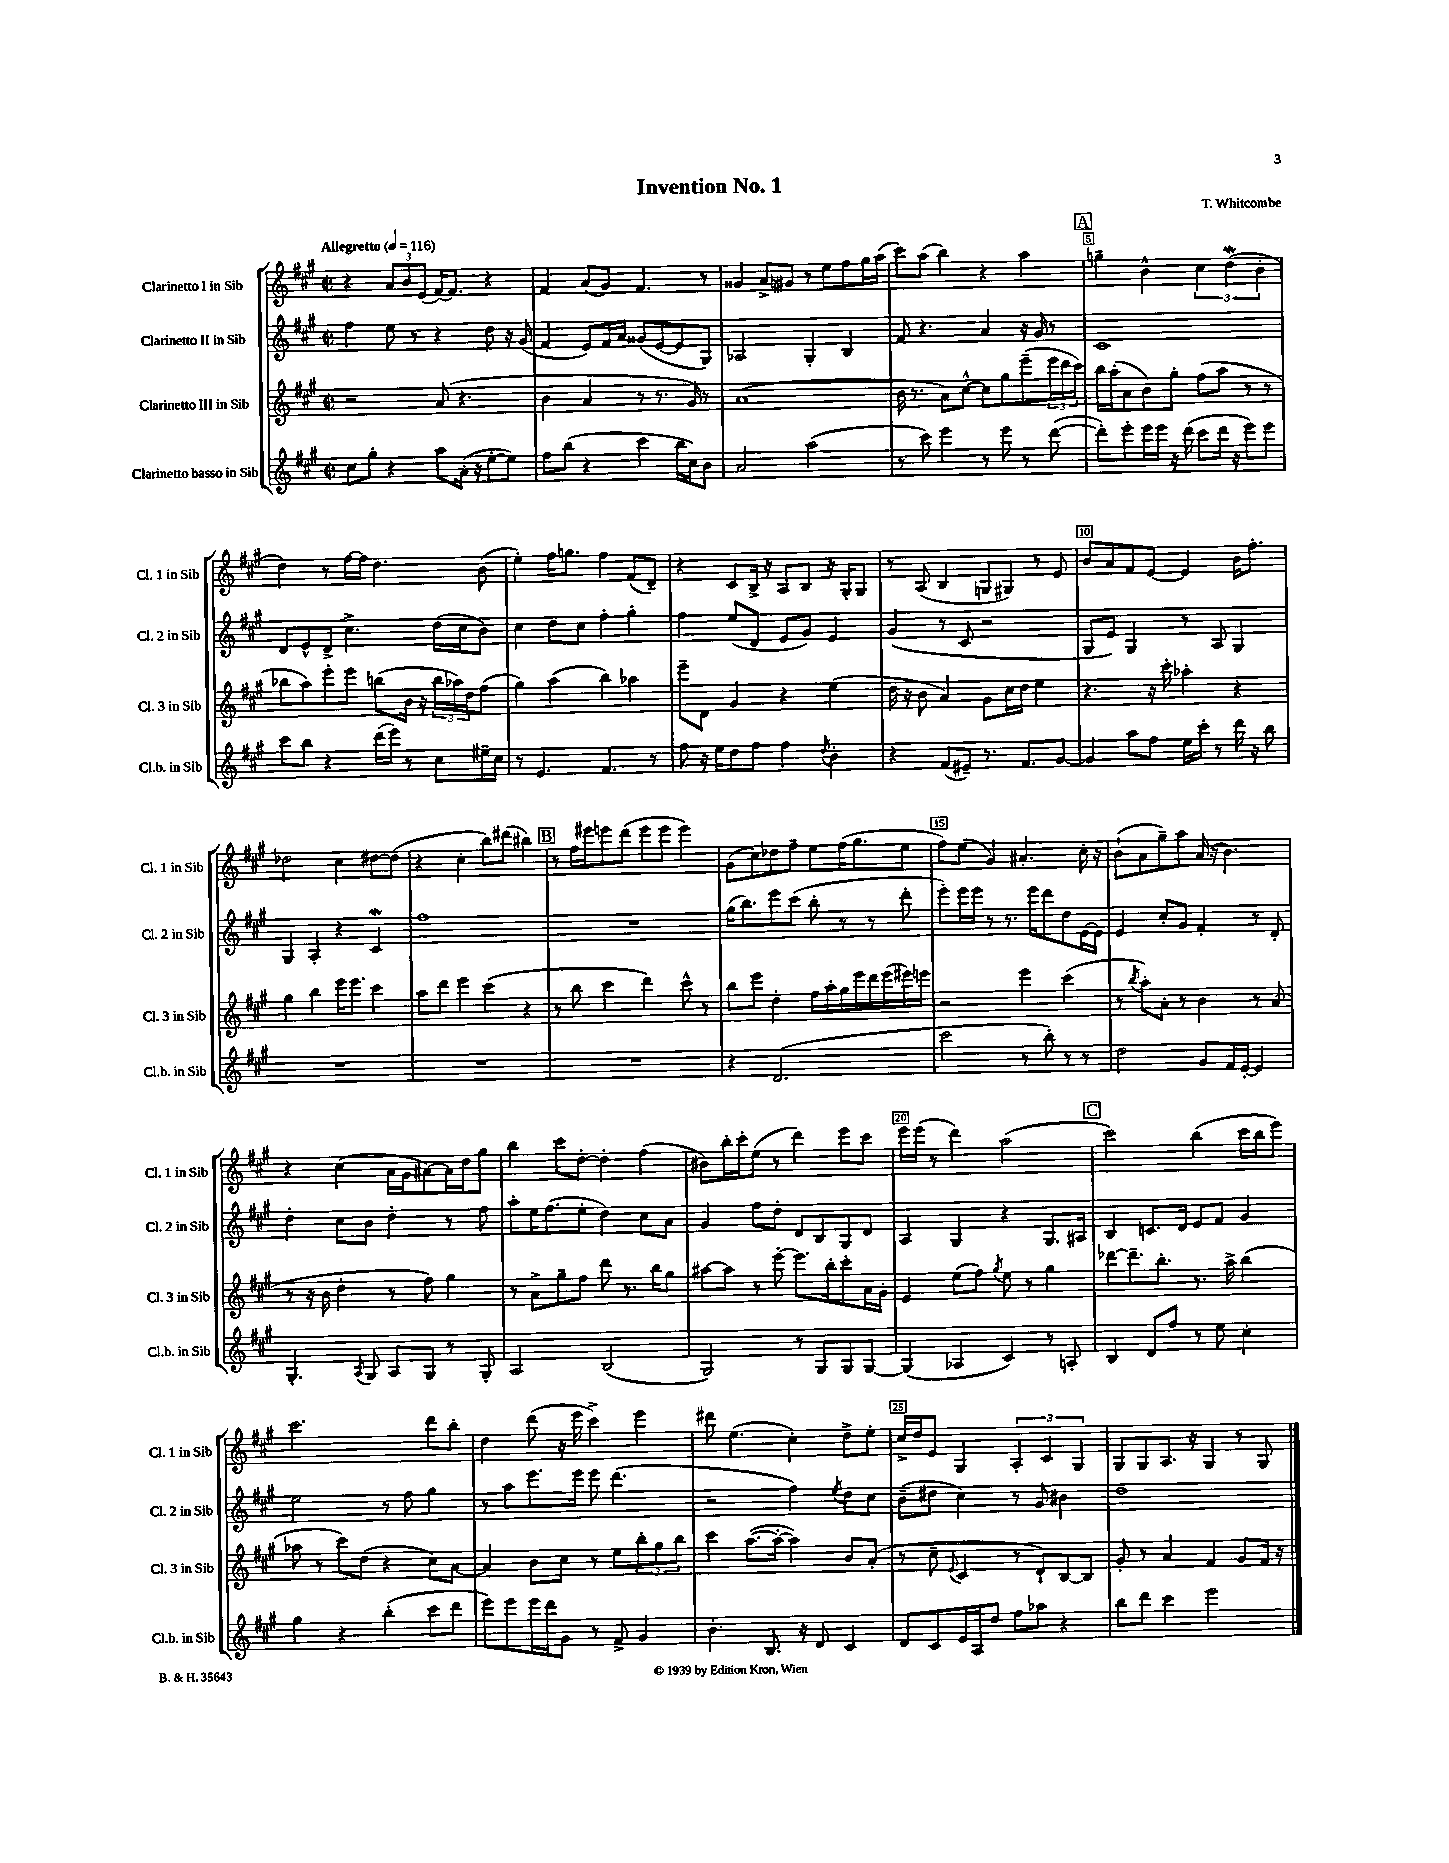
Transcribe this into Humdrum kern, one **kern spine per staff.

**kern	**kern	**kern	**kern
*part4	*part3	*part2	*part1
*staff4	*staff3	*staff2	*staff1
*I"Clarinetto basso in Sib	*I"Clarinetto III in Sib	*I"Clarinetto II in Sib	*I"Clarinetto I in Sib
*I'Cl.b. in Sib	*I'Cl. 3 in Sib	*I'Cl. 2 in Sib	*I'Cl. 1 in Sib
*clefG2	*clefG2	*clefG2	*clefG2
*k[f#c#g#]	*k[f#c#g#]	*k[f#c#g#]	*k[f#c#g#]
*M2/2	*M2/2	*M2/2	*M2/2
*met(c|)	*met(c|)	*met(c|)	*met(c|)
*MM116	*MM116	*MM116	*MM116
=1	=1	=1	=1
!	!	!	!LO:TX:a:B:t=Allegretto
8cc#\L	2r	4ff#\	4r
8gg#'\J	.	.	.
4r	.	8ee\	12a/L
.	.	.	12b/
.	.	8r	.
.	.	.	(12e/J
8aa\L	(8a/	4r	[16f#/KL)
.	.	.	8.f#/J]
(16a'\Jk	4.r	.	.
16r	.	.	.
[8ee'\L	.	8dd\	4r
8ee\J])	.	16r	.
.	.	(16g#/	.
=2	=2	=2	=2
8ff#\L	4b\	4f#/	4f#/
(8bb\J	.	.	.
4r	4a/	8e/L)	(8a/L
.	.	16f#/L	8g#/J)
.	.	16a/JJ	.
4ccc#\	8r	(8g##X/L	4.f#/
.	8.r	[8e/	.
16bb\LL	.	8e/]	.
16cc#\J)	16g#/)	.	.
8b\J	8r	8G#/J)	8r
=3	=3	=3	=3
2a/	(1a	2A-X/	4g##X/
.	.	.	8a^/L
.	.	.	8g#X/J
(2aa\	.	4G#'/	8r
.	.	.	8ee\L
.	.	4B/	8ff#\
.	.	.	16gg#\L
.	.	.	(16aa\JJ
=4	=4	=4	=4
8r	16b\	8f#/	8ccc#\L)
.	8.r	.	.
8ccc#\)	.	4.r	(8aa\J
4eee\	8a\L)	.	4bb\)
.	[8cc#^^\J	.	.
8r	8cc#\L]	4a/	4r
8eee\	8gg#\	.	.
8r	(8eee~\	16r	4aa\
.	.	16g#/	.
([8ddd\	24eee\L	8r	.
.	24ddd\	.	.
.	24ccc#\JJ)	.	.
!!LO:REH:place=s1:t=A
=5	=5	=5	=5
8ddd'\L])	16bb\LL	1c#	4ggn~\
.	(16aa'\J	.	.
8eee'\	8a\	.	.
16eee\L	8b\)	.	4b^^\
16eee\JJ	.	.	.
16r	8gg#'\J	.	.
(16ddd\	.	.	.
8ccc#\L	(8ff#\L	.	6cc#\
16ddd\Jk	8aa\J	.	.
.	.	.	(6ddw\
16r	.	.	.
8eee\L)	8r	.	.
.	.	.	6b'\
8eee\J	8r	.	.
!!LO:LB:g=z
=6	=6	=6	=6
8ccc#\L	8bb-X\L	8d/L	4dd\)
8bb\J	8aa\)	8e^^/	.
4r	8eee'\	8d^/J	8r
.	8eee\J	4.cc#^\	[16ff#\LL
.	.	.	16ff#\JJ]
(16ddd\LL	(8bbn\L	.	4.dd\
16eee\JJ)	.	.	.
8r	16b\Jk	.	.
.	16r	.	.
8cc#\L	24bb\LL	(16dd\LL	.
.	24aa-X\)	.	.
.	.	16cc#\J	.
.	24dd\J	.	.
16ee#X~\L	(8ff#\J	8b\J)	(8b\
16cc#\JJ	.	.	.
=7	=7	=7	=7
8r	4gg#\)	4cc#\	4ee'\)
4.e/	.	.	.
.	(4aa\	8dd\L	16ff#\KL
.	.	.	8.ggn\J
.	.	8cc#\J	.
4.f#/	4bb\)	4ff#'\	4ff#\
.	4aa-X\	4gg#'\	(8f#/L
8r	.	.	8d~/J)
=8	=8	=8	=8
8ff#\	8eee~\L	4ff#\	4r
16r	8d\J	.	.
16ee\KL	.	.	.
8dd\	4g#/	(8ee/L	8c#/L
8ff#\J	.	8d/J	16B^/Jk
.	.	.	16r
4ff#\	4r	8e/L	8A/L
.	.	8g#/J)	8B/J
8qdd/	.	.	.
4b'\	(4ee\	4e/	16r
.	.	.	16G#'/KL
.	.	.	8G#/J
=9	=9	=9	=9
4r	16dd\	(4g#/	8r
.	16r	.	.
.	8b\	.	(8A/
(8f#/L	4a/)	8r	4B/
8e#X~/J)	.	8c#/	.
8.r	8g#\L	2r	8Gn/L
.	16cc#\L	.	8G#X/J)
8.f#/L	16dd\JJ	.	.
.	4ee\	.	8r
[8g#/J	.	.	8e/
=10	=10	=10	=10
4g#/]	4.r	8G#/L	8b/L
.	.	8e/J)	8a/
8aa\L	.	4G#/	8f#/
8ff#\J	16r	.	[8e/J
.	16ccc#'\	.	.
16ee\LL	4aa-X'\	8r	4e/]
16ccc#'\JJ	.	.	.
8r	.	8A/	.
16ddd\	4r	4G#/	16b\KL
16r	.	.	8.ff#'\J
8bb\	.	.	.
!!LO:LB:g=z
=11	=11	=11	=11
1r	4gg#\	4G#/	2dd-X\
.	4bb\	4A'/	.
.	16eee\KL	4r	4cc#\
.	8.eee\J	.	.
.	4ccc#\	4c#W/	[8dd#X\L
.	.	.	(8dd#\J]
=12	=12	=12	=12
1r	8aa\L	1ff#	4r
.	8ddd\J	.	.
.	4eee\	.	4cc#'\
.	(4ccc#\	.	8bb\L)
.	.	.	(8ddd#X\J
.	4r	.	4bb#X\)
!!LO:REH:place=s1:t=B
=13	=13	=13	=13
1r	8r	1r	8r
.	8bb\	.	16ff#\LL
.	.	.	16eee#X\J
.	4ccc#\	.	8eeen\
.	.	.	(8ddd\J
.	4ddd\)	.	8eee\L
.	.	.	8eee\J
.	8ccc#^^\	.	4eee\)
.	8r	.	.
=14	=14	=14	=14
4r	8bb\L	(16gg#\KL	(8g#\L
.	.	8.bb\)	.
.	8eee\J	.	8cc#\)
(2.d/	4dd'\	8eee\	8dd-X\
.	.	(8ccc#\J	8ff#~\J
.	16ff#\LL	8bb'\	8ee\L
.	16aa'\	.	.
.	16gg#\	8r	(16ff#\K
.	16eee\	.	8.gg#\
.	16ddd\	8r	.
.	(16eee\	.	.
.	16eee#X\)	8ddd'\	8ee\J
.	16eeen\JJ	.	.
=15	=15	=15	=15
2ccc#\	2r	8eee'\L)	8ff#\L)
.	.	16eee\L	(8ee\J
.	.	16eee\JJ	.
.	.	8r	4g#/)
.	.	8.r	.
8r	4eee\	.	4.a#X'/
.	.	16eee\KL	.
8bb'\)	.	8ddd\	.
8r	(4ccc#\	8dd\	.
8r	.	[16e\L	16cc#'\
.	.	16e\JJ]	16r
=16	=16	=16	=16
2dd\	8r	4e/	(8b`\L
.	8qbb/	.	.
.	8aa'\L)	.	8a\
.	8a'\J	8cc#'/L	8gg#~\)
.	8r	8g#/J	8aa\J
8g#/L	4b\	4f#'/	(16a/
.	.	.	16r
16f#/L	.	.	4.b\)
[16e'/JJ	.	.	.
4e/]	8r	8r	.
.	(8a/	8d'/	.
!!LO:LB:g=z
=17	=17	=17	=17
4.G#'/	8r	4dd'\	4r
.	16r	.	.
.	16b\	.	.
.	4dd'\	8cc#\L	(4cc#\
8qA/	.	.	.
8G#/	.	8b\J	.
8A/L	8r	4dd'\	16a\LL
.	.	.	16g#\J
8G#/J	8ff#\)	.	[8a#X\)
8r	4gg#\	8r	16a#\L]
.	.	.	16dd\J
8G#'/	.	8ff#\	8gg#\J
=18	=18	=18	=18
2A/	8r	8aa'\L	4bb\
.	8a^\L	16ee\K	.
.	.	(8.ff#\	.
.	8gg#~\	.	8ccc#\L
.	8ff#\J	8ee'\J	[8dd'\J
(2B/	8ddd\	4dd\)	4dd'\]
.	8.r	.	.
.	.	8cc#\L	(4ff#\
.	16bb\KL	.	.
.	8gg#\J	8a\J	.
=19	=19	=19	=19
2G#/)	[8aa#X\L	4g#/	8b#X\L)
.	8aa#\J]	.	16bb'\L
.	.	.	16ccc#'\J
.	8r	8ff#\L	(8ee\J
.	[8eee'\	8dd'\J	8r
8r	8.eee\L]	8d/L	4ddd\)
8G#/L	.	8B/	.
.	16bb'\k	.	.
8G#/	8ccc#'\	8G#/	8eee\L
[8G#/J	16a\L	8d/J	8ccc#\J
.	16g#'\JJ	.	.
=20	=20	=20	=20
(4G#/]	4e/	4A/	16eee\LL
.	.	.	(16eee\JJ
.	.	.	8r
4A-X/	(8ee\L	4G#/	4ddd\)
.	8ff#\J)	.	.
.	8qgg#/	.	.
4c#/)	8ee\	4r	(2aa\
.	8r	.	.
8r	4gg#\	8.G#/L	.
8An'/	.	.	.
.	.	16A#X/Jk	.
!!LO:REH:place=s1:t=C
=21	=21	=21	=21
4B/	[8ddd-X\L	4B/	2ccc#\)
.	8.ddd-~\]	.	.
8d/L	.	8.cn/L	.
.	8.bb'\J	.	.
8ff#/J	.	.	.
.	.	16d/Jk	.
8r	8.r	8e/L	(4bb\
8ee\	.	8f#/J	.
.	16aa^\	.	.
4cc#'\	(4bb\	4g#/	16ccc#\LL
.	.	.	16bb\J
.	.	.	8eee\J)
!!LO:LB:g=z
=22	=22	=22	=22
4gg#\	8aa-X\	2ee\	2.ccc#\
.	8r	.	.
4r	8ccc#\L)	.	.
.	(8dd\J	.	.
(4bb'\	4r	8r	.
.	.	8ff#\	.
8ccc#\L	8cc#\L)	4gg#\	8ddd\L
8ddd\J	[8a\J	.	8bb'\J
=23	=23	=23	=23
8eee\L)	4a/]	8r	4dd\
8eee\	.	8aa\L	.
16eee\L	8b\L	8.eee\	(8ddd\
16ddd\J	.	.	.
8g#\J	8cc#\J	.	16r
.	.	16eee\Jk	16eee\
8r	8r	8eee\	4ccc#^\)
8f#^/	8ee\L	(4.ddd\	.
4g#/	12bb'\	.	4eee\
.	12gg#\	.	.
.	12bb\J	.	.
=24	=24	=24	=24
4.b'\	4ccc#\	2r	8ddd#X\
.	.	.	(4.ee\
.	([8.aa\L	.	.
8.B/	.	.	.
.	16aa'\Jk_	.	.
.	4aa\])	4ff#\)	4cc#'\)
16r	.	.	.
8d/	.	.	.
.	.	8qee/	.
4c#/	8b/L	8dd\L	8dd^\L
.	(8a'/J	8cc#\J	8ee'\J
=25	=25	=25	=25
8d/L	8r	(8b~\L	16cc#^/LL
.	.	.	16dd/J
8c#/	8cc#~\	8dd#X\J	8e/J
.	8qqe/	.	.
16e/L	4c#/	4cc#\)	4G#/
16A/J	.	.	.
8dd/J	.	.	.
8ff#\L	8r	8r	6A'/
8aa-X\J	8d`/L)	8g#/	.
.	.	.	6c#/
4r	[8B/	4b#X\	.
.	.	.	6G#/
.	8B/J]	.	.
=26	=26	=26	=26
8bb\L	8g#'/	1dd	8G#/L
8ddd\J	8r	.	8G#/
4ccc#\	4a/	.	8.A/J
.	.	.	16r
2eee\	4f#/	.	4G#/
.	8g#/L	.	8r
.	16f#/Jk	.	8G#/
.	16r	.	.
==	==	==	==
*-	*-	*-	*-
